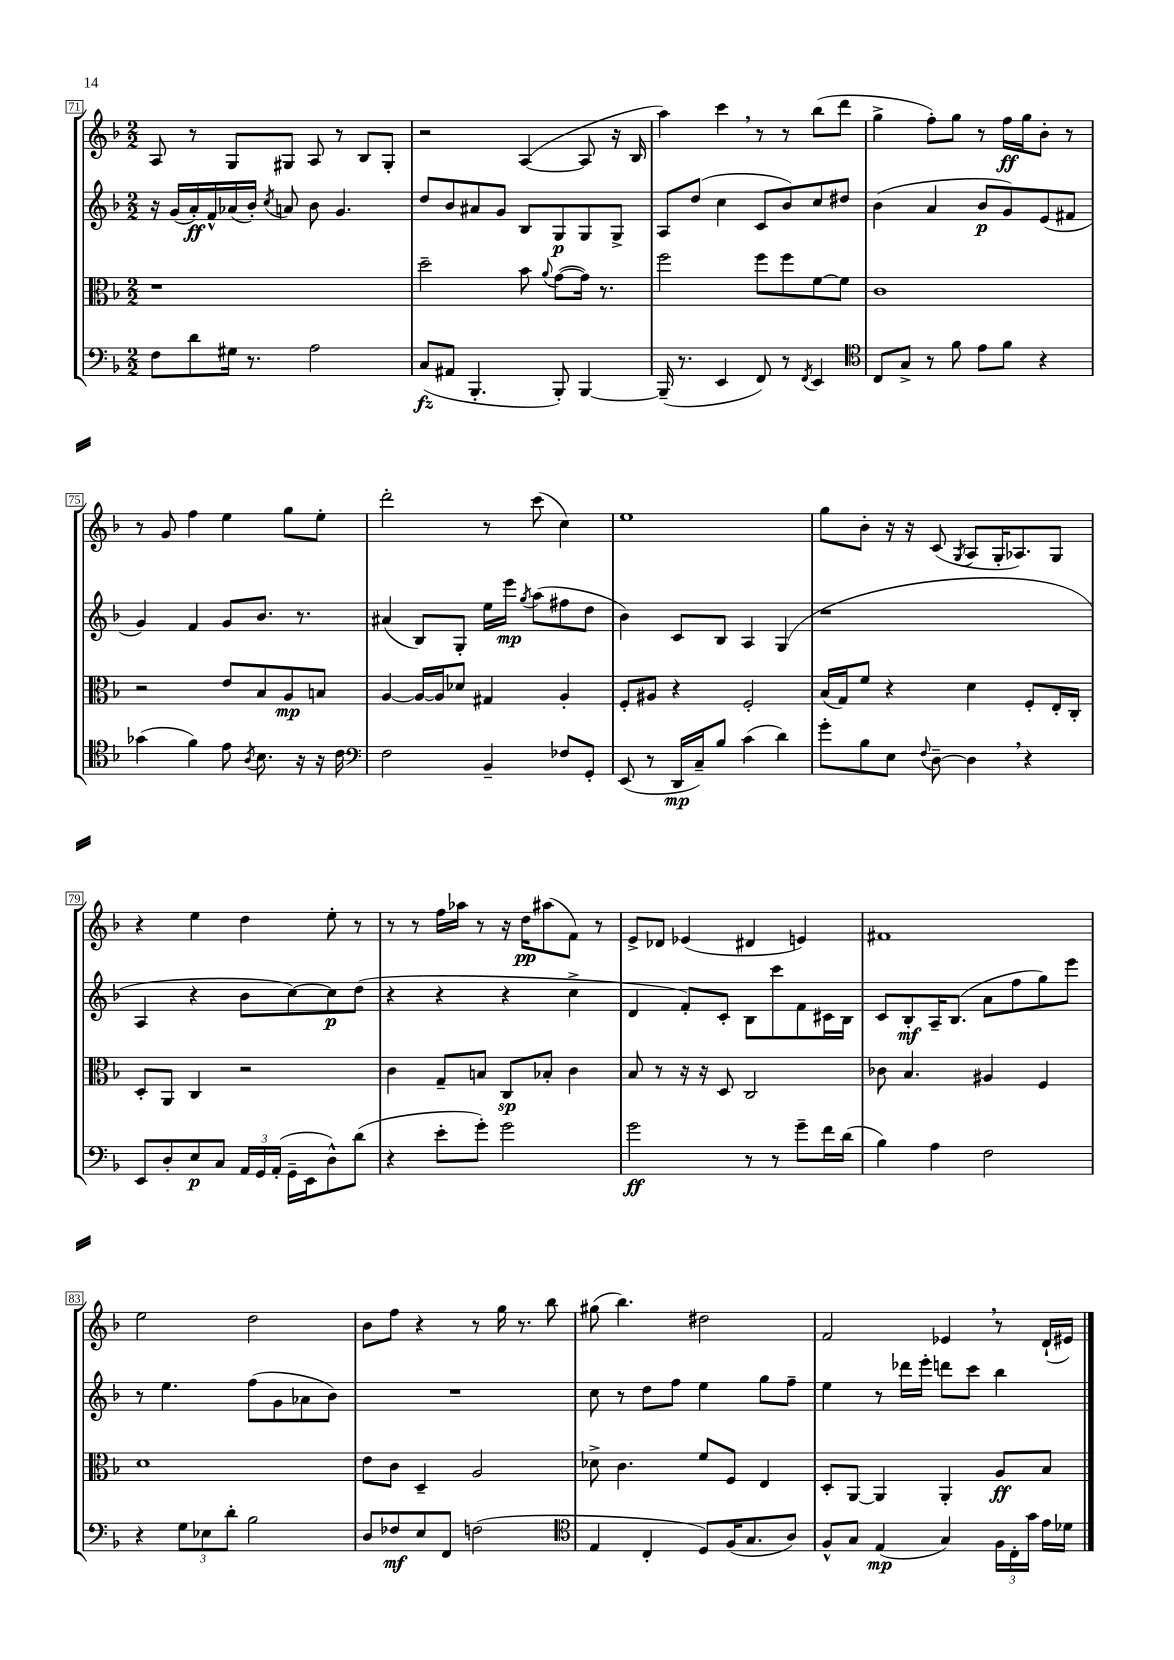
<<
\new StaffGroup <<
\new Staff = "s0" {
    \clef treble \key f \major \numericTimeSignature \time 2/2
    \autoBeamOff a8 r8 g8[ gis8] a8 r8 bes8[ gis8]-. |
    r2 a4~( a8 r16 bes16 |
    a''4) c'''4 \breathe r8 r8 bes''8[( d'''8] |
    g''4-> f''8[-.) g''8] r8 f''16[\ff g''16 bes'8]-. r8 |
    r8 g'8 f''4 e''4 g''8[ e''8]-. |
    d'''2-. r8 c'''8( c''4) |
    e''1 |
    g''8[ bes'8]-. r16 r16 c'8( \acciaccatura { g8 } a8[ g16-. aes8.) g8] |
    r4 e''4 d''4 e''8-. r8 |
    r8 r8 f''16[ aes''16] r8 r16 d''16[\pp ais''8( f'8]) r8 |
    e'8[-> des'8] ees'4( dis'4 e'4) |
    fis'1 |
    e''2 d''2 |
    bes'8[ f''8] r4 r8 g''16 r8. bes''8 |
    gis''8( bes''4.) dis''2 |
    f'2 ees'4 \breathe r8 d'16[-!( eis'16]) \bar "|." |
}
\new Staff = "s1" {
    \clef treble \key f \major \numericTimeSignature \time 2/2
    \autoBeamOff r16 g'16[( a'16-.\ff) f'16-^ aes'16( bes'16]-.) \acciaccatura { c''8 } a'8 bes'8 g'4. |
    d''8[ bes'8 ais'8 g'8] bes8[ g8\p g8 g8]-> |
    a8[ d''8]( c''4 c'8[ bes'8) c''8 dis''8] |
    bes'4( a'4 bes'8[\p g'8) e'8( fis'8] |
    g'4) f'4 g'8[ bes'8.] r8. |
    ais'4( bes8[) g8]-. e''16[ e'''16]\mp \acciaccatura { g''8 } a''8[( fis''8 d''8] |
    bes'4) c'8[ bes8] a4 g4( |
    r1 |
    a4 r4 bes'8[ c''8~) c''8\p d''8]( |
    r4 r4 r4 c''4-> |
    d'4 f'8[-.) c'8]-. bes8[ c'''8 f'8 cis'16 bes16] |
    c'8[ bes8-.\mf a16-- bes8.]( a'8[ f''8 g''8) e'''8] |
    r8 e''4. f''8[( g'8 aes'8 bes'8]) |
    R1 |
    c''8 r8 d''8[ f''8] e''4 g''8[ f''8]-- |
    e''4 r8 des'''16[ e'''16]-. d'''8[ c'''8] bes''4 \bar "|." |
}
\new Staff = "s2" {
    \clef alto \key f \major \numericTimeSignature \time 2/2
    \autoBeamOff r1 |
    d''2-- bes'8 \appoggiatura { a'8 } g'8[~( g'16]) r8. |
    f''2 f''8[ f''8 f'8~ f'8] |
    c'1 |
    r2 e'8[ bes8 a8\mp b8] |
    a4~ a16[~ a16 des'8] gis4 a4-. |
    f8[-. ais8] r4 f2-. |
    bes16[( g16) f'8] r4 d'4 f8[-. e16-. c16]-. |
    d8[-. a,8] c4 r2 |
    c'4 g8[-- b8] c8[\sp bes8]-. c'4 |
    bes8 r8 r16 r16 d8 c2 |
    ces'8 bes4. ais4 f4 |
    d'1 |
    e'8[ c'8] d4-- a2 |
    des'8-> c'4. f'8[ f8] e4 |
    d8[-. a,8]~ a,4 a,4-. a8[\ff bes8] \bar "|." |
}
\new Staff = "s3" {
    \clef bass \key f \major \numericTimeSignature \time 2/2
    \autoBeamOff f8[ d'8 gis16] r8. a2 |
    c8[\fz( ais,8] bes,,4.-. bes,,8-.) bes,,4~ |
    bes,,16--( r8. e,4 f,8) r8 \acciaccatura { f,8 } e,4 |
    \clef tenor c8[ g8]-> r8 f'8 e'8[ f'8] r4 |
    ges'4( f'4) e'8 \acciaccatura { a8 } bes8. r16 r16 c'16 |
    \clef bass f2 bes,4-- fes8[ g,8]-. |
    e,8( r8 d,16[\mp c16--) bes8] c'4( d'4) |
    g'8[-. bes8 e8] \appoggiatura { f8 } d8~-- d4 \breathe r4 |
    e,8[ d8-. e8\p c8] \tuplet 3/2 { a,16[ g,16 a,16]-.( } g,16[-- e,16 d8-^) d'8]( |
    r4 e'8[-. g'8]-.) g'2 |
    g'2\ff r8 r8 g'8[-- f'16 d'16]( |
    bes4) a4 f2 |
    r4 \tuplet 3/2 { g8[ ees8 d'8]-. } bes2 |
    d8[ fes8\mf e8 f,8] f2( |
    \clef tenor e4 c4-. d8[) f16( g8. a8]) |
    f8[-^ g8] e4\mp( g4) \tuplet 3/2 { f16[ c16-. g'16] } e'16[ des'16] \bar "|." |
}
>>
>>
\layout { \context { \Score currentBarNumber = #71 \override BarNumber.stencil = #(make-stencil-boxer 0.1 0.3 ly:text-interface::print) } }
